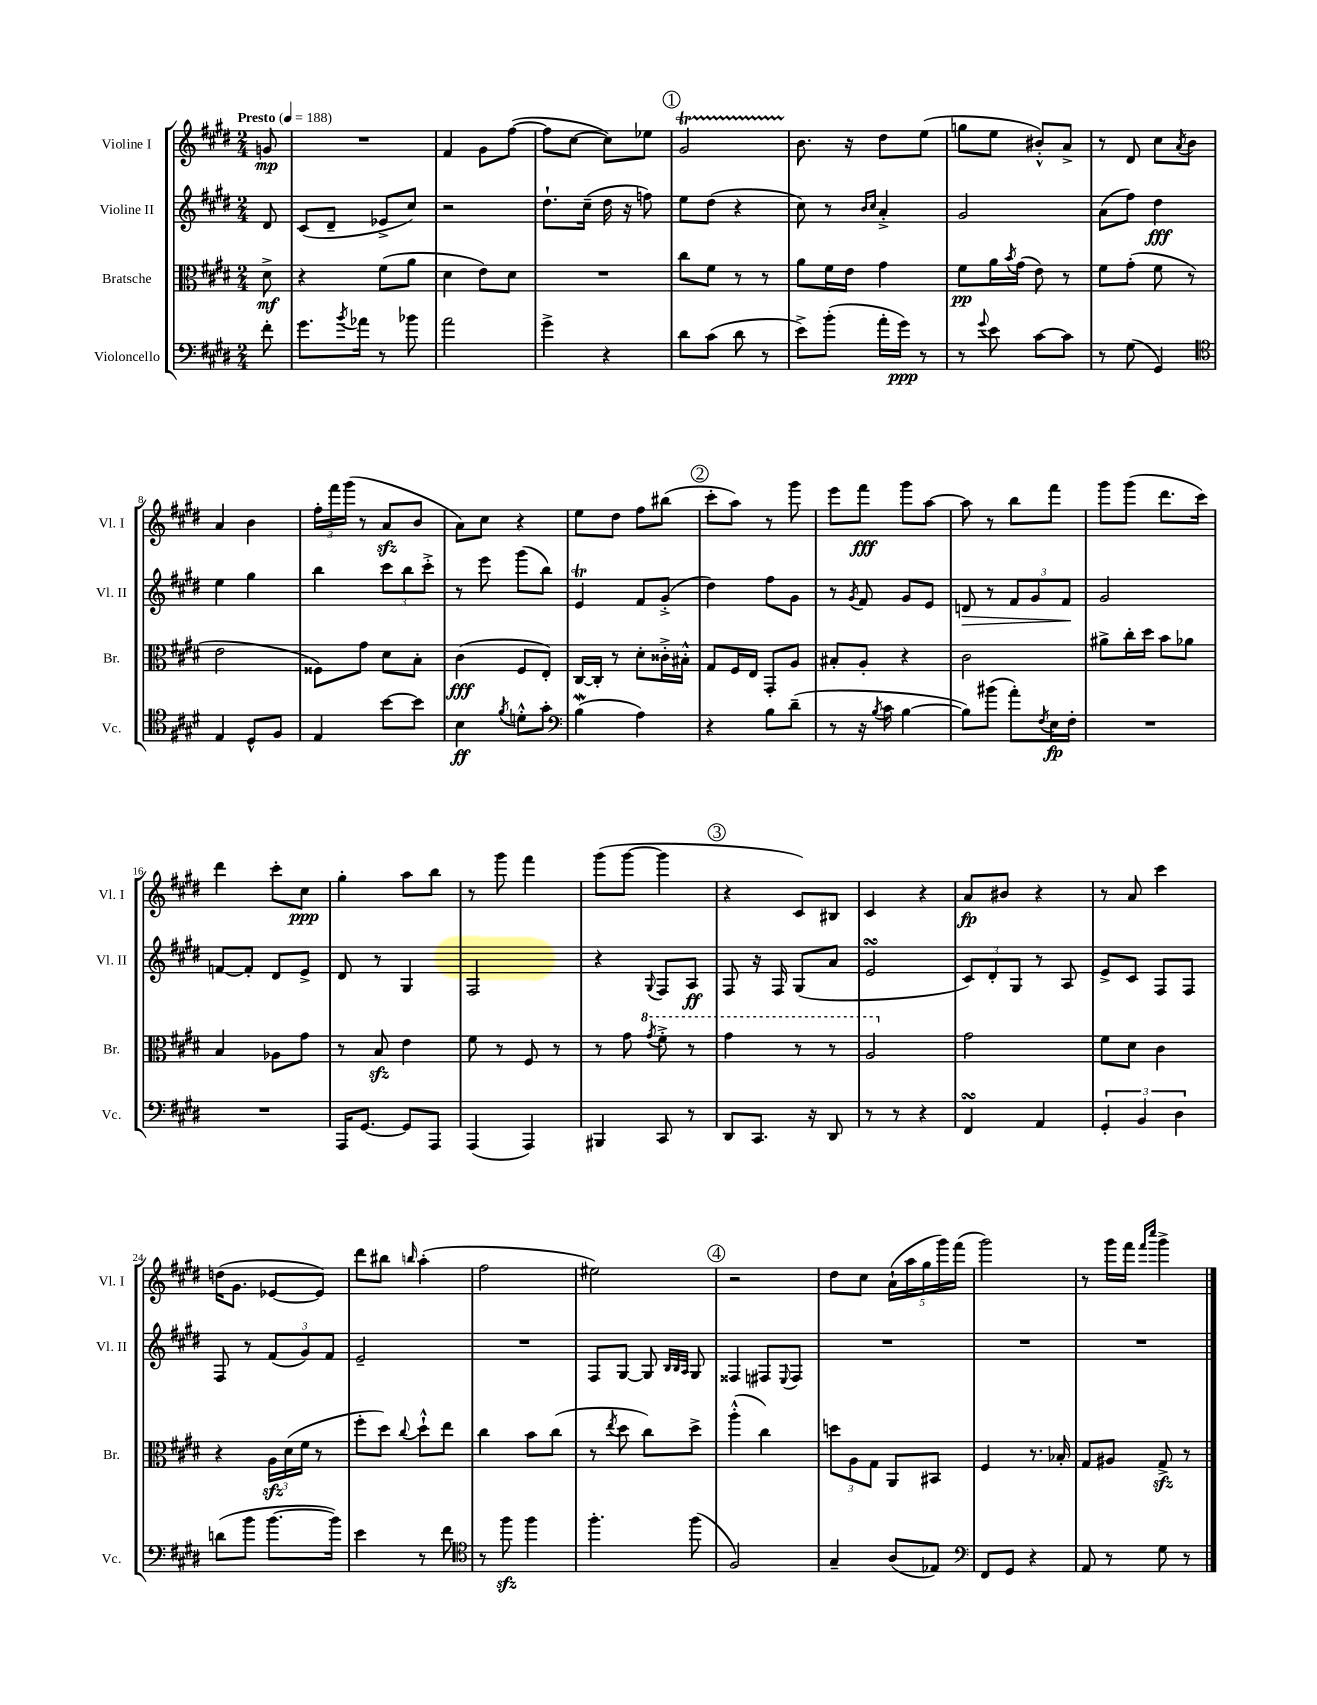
<<
\new StaffGroup <<
\new Staff = "s0" \with { instrumentName = "Violine I" shortInstrumentName = "Vl. I" } {
    \clef treble \key e \major \numericTimeSignature \time 2/4 \partial 8 \tempo "Presto" 4 = 188
    g'8\mp |
    R2 |
    fis'4 gis'8 fis''8~( |
    fis''8 cis''8~ cis''8) ees''8 |
    \mark \markup { \circle "1" } gis'2\startTrillSpan |
    b'8.\stopTrillSpan r16 dis''8 e''8( |
    g''8 e''8 bis'8-.-^) a'8-> |
    r8 dis'8 cis''8 \acciaccatura { a'8 } b'8 |
    a'4 b'4 |
    \tuplet 3/2 { fis''16-. fis'''16 gis'''16( } r8 a'8\sfz b'8 |
    a'8) cis''8 r4 |
    e''8 dis''8 fis''8 bis''8( |
    \mark \markup { \circle "2" } cis'''8-. a''8) r8 gis'''8 |
    e'''8 fis'''8\fff gis'''8 a''8~ |
    a''8 r8 b''8 fis'''8 |
    gis'''8 gis'''8( dis'''8. cis'''16) |
    dis'''4 cis'''8-. cis''8\ppp |
    gis''4-. a''8 b''8 |
    r8 gis'''8 fis'''4 |
    gis'''8( gis'''8~ gis'''4 |
    \mark \markup { \circle "3" } r4 cis'8) bis8 |
    cis'4 r4 |
    a'8\fp bis'8 r4 |
    r8 a'8 cis'''4 |
    d''16( gis'8. ees'8~ ees'8) |
    dis'''8 bis''8 \grace { b''16 } a''4-.( |
    fis''2 |
    eis''2) |
    \mark \markup { \circle "4" } r2 |
    dis''8 cis''8 \tuplet 5/4 { a'16-!( a''16 gis''16 gis'''16) fis'''16( } |
    gis'''2) |
    r8 gis'''16 fis'''16 \grace { fis'''16 cis''''16 } gis'''4-> \bar "|." |
}
\new Staff = "s1" \with { instrumentName = "Violine II" shortInstrumentName = "Vl. II" } {
    \clef treble \key e \major \numericTimeSignature \time 2/4 \partial 8
    dis'8 |
    cis'8( dis'8-- ees'8-> cis''8) |
    r2 |
    dis''8.-! cis''16--( dis''16 r16 f''8) |
    \mark \markup { \circle "1" } e''8 dis''8( r4 |
    cis''8) r8 \grace { b'16 cis''16 } a'4-.-> |
    gis'2 |
    a'8( fis''8) dis''4\fff |
    e''4 gis''4 |
    b''4 \tuplet 3/2 { cis'''8 b''8 cis'''8-.-> } |
    r8 e'''8 gis'''8( b''8) |
    e'4\trill fis'8 gis'8-.->( |
    \mark \markup { \circle "2" } dis''4) fis''8 gis'8 |
    r8 \acciaccatura { gis'8 } fis'8 gis'8 e'8 |
    d'8\> r8 \tuplet 3/2 { fis'8 gis'8 fis'8\! } |
    gis'2 |
    f'8~ f'8-. dis'8 e'8-> |
    dis'8 r8 gis4 |
    fis2 |
    r4 \appoggiatura { gis8 } fis8 a8\ff |
    \mark \markup { \circle "3" } fis8 r16 fis16 gis8( a'8 |
    e'2\turn |
    \tuplet 3/2 { cis'8) dis'8-. gis8 } r8 a8 |
    e'8-> cis'8 fis8 fis8 |
    fis8 r8 \tuplet 3/2 { fis'8( gis'8) fis'8 } |
    e'2-- |
    R2 |
    fis8 gis8~ gis8 \grace { b32 b32 a32 } gis8 |
    \mark \markup { \circle "4" } fisis4 fis8 \appoggiatura { e8 } fis8 |
    R2 |
    R2 |
    R2 \bar "|." |
}
\new Staff = "s2" \with { instrumentName = "Bratsche" shortInstrumentName = "Br." } {
    \clef alto \key e \major \numericTimeSignature \time 2/4 \partial 8
    dis'8->\mf |
    r4 fis'8( a'8 |
    dis'4 e'8) dis'8 |
    R2 |
    \mark \markup { \circle "1" } cis''8 fis'8 r8 r8 |
    a'8 fis'16 e'16 gis'4 |
    fis'8\pp a'16 \acciaccatura { b'8 } gis'16( e'8) r8 |
    fis'8 gis'8-.( fis'8 r8 |
    e'2 |
    fisis8) gis'8 dis'8 b8-. |
    cis'4\fff( fis8 e8-.) |
    cis16~ cis16-. r8 dis'8-. cisis'16-.-> bis16-.-^ |
    \mark \markup { \circle "2" } gis8 fis16 e16 gis,8-. a8 |
    bis8-. a8-. r4 |
    cis'2 |
    ais'8-> cis''16-. dis''16 b'8 aes'8 |
    b4 aes8 gis'8 |
    r8 b8\sfz e'4 |
    fis'8 r8 fis8 r8 |
    r8 gis'8 \ottava #1 \acciaccatura { gis''8 } fis''8-.-> r8 |
    \mark \markup { \circle "3" } gis''4 r8 r8 |
    a'2 \ottava #0 |
    gis'2 |
    fis'8 dis'8 cis'4 |
    r4 \tuplet 3/2 { a16\sfz dis'16( fis'16 } r8 |
    fis''8-. dis''8) \appoggiatura { cis''8 } dis''8-!-^ e''8 |
    cis''4 b'8 cis''8( |
    r8 \acciaccatura { e''8 } dis''8 cis''8) dis''8-> |
    \mark \markup { \circle "4" } a''4-.-^( cis''4) |
    \tuplet 3/2 { d''8 a8 gis8 } a,8 bis,8 |
    fis4 r8. bes16-. |
    gis8 ais8 gis8->\sfz r8 \bar "|." |
}
\new Staff = "s3" \with { instrumentName = "Violoncello" shortInstrumentName = "Vc." } {
    \clef bass \key e \major \numericTimeSignature \time 2/4 \partial 8
    fis'8-. |
    gis'8. \acciaccatura { b'8 } aes'16 r8 bes'8 |
    a'2 |
    gis'4-> r4 |
    \mark \markup { \circle "1" } dis'8 cis'8( dis'8 r8 |
    e'8->) b'8-.( a'16-. gis'16\ppp) r8 |
    r8 \appoggiatura { gis'8 } e'8 cis'8~ cis'8 |
    r8 gis8( gis,4) |
    \clef tenor e4 dis8-^ fis8 |
    e4 b'8~ b'8 |
    b4\ff \acciaccatura { fis'8 } d'8-.-^ gis'8-. |
    \clef bass b4\mordent( a4) |
    \mark \markup { \circle "2" } r4 b8 dis'8--( |
    r8 r16 \acciaccatura { b8 } cis'16 b4~ |
    b8) bis'8( a'8-.) \acciaccatura { fis8 } e16\fp fis16-. |
    R2 |
    R2 |
    a,,16 gis,8.~ gis,8 a,,8 |
    a,,4( a,,4) |
    bis,,4 cis,8 r8 |
    \mark \markup { \circle "3" } dis,8 cis,8. r16 dis,8 |
    r8 r8 r4 |
    fis,4\turn a,4 |
    \tuplet 3/2 { gis,4-. b,4 dis4 } |
    d'8( b'8 b'8.~ b'16) |
    e'4 r8 fis'8 |
    \clef tenor r8 fis''8\sfz fis''4 |
    fis''4.-. fis''8( |
    \mark \markup { \circle "4" } fis2) |
    gis4-- a8( ees8) |
    \clef bass fis,8 gis,8 r4 |
    a,8 r8 gis8 r8 \bar "|." |
}
>>
>>
